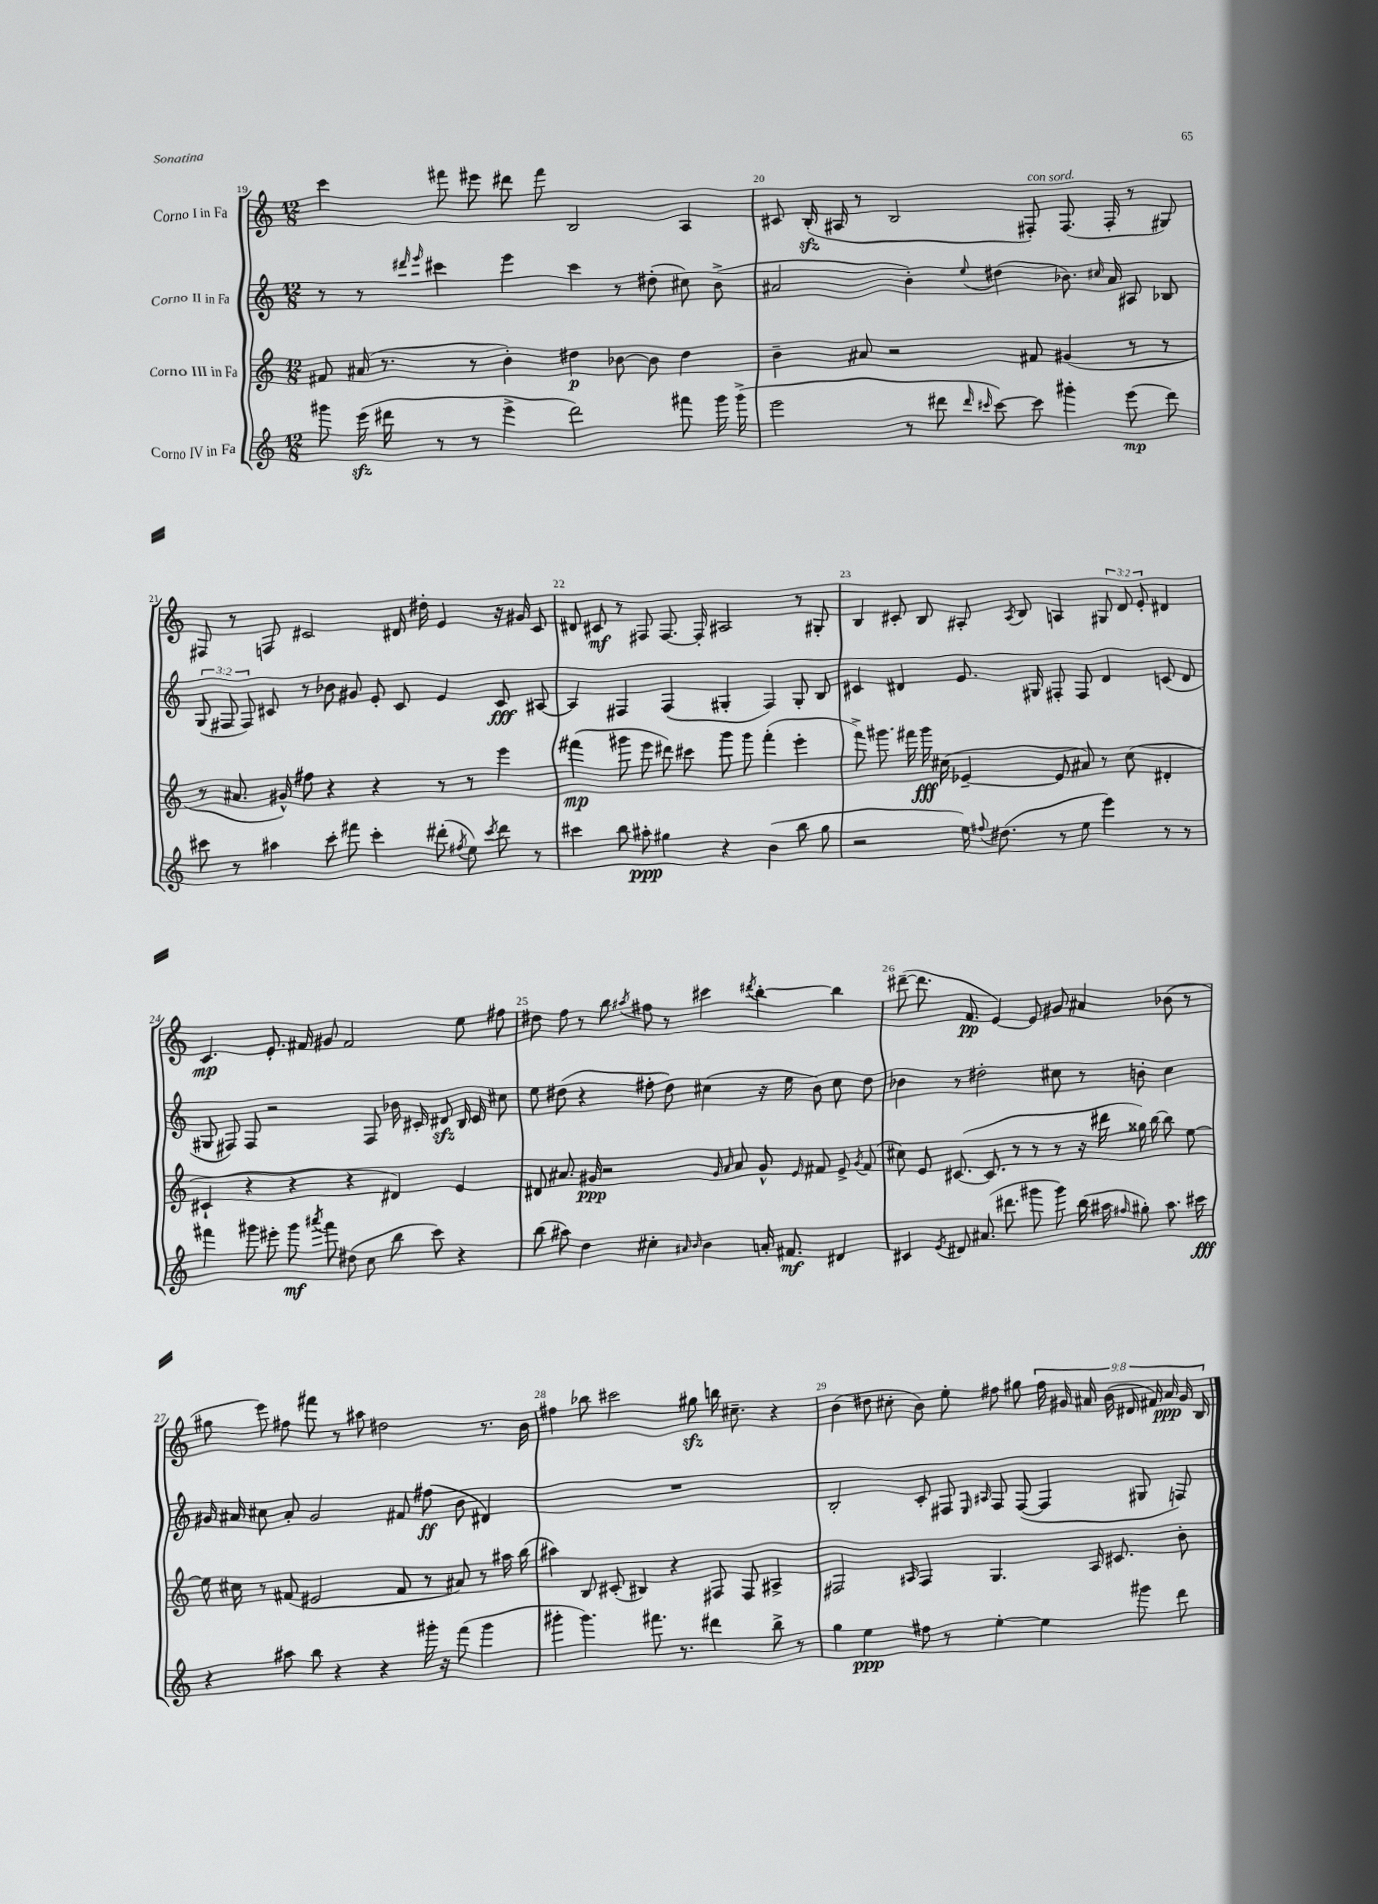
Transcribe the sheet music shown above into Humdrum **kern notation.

**kern	**kern	**kern	**kern
*staff4	*staff3	*staff2	*staff1
*clefG2	*clefG2	*clefG2	*clefG2
*k[]	*k[]	*k[]	*k[]
*M12/8	*M12/8	*M12/8	*M12/8
8ggg#	8f#	8r	4ccc
(16eee	(16a#	8r	.
16ddd#	8.r	.	.
.	.	16qqddd#	.
.	.	16qqeee	.
8r	.	4ccc#	8fff#
8r	8r	.	8eee#
4eee^	4b')	4eee	8ddd#
.	.	.	8fff#
2ddd#)	4dd#	4ccc#	2B
.	[8b-	8r	.
.	8b-]	(8dd#'	.
8fff#	4dd#	8cc#)	4A
16ggg#	.	(8b^	.
(16ggg#^	.	.	.
=	=	=	=
2eee	4b~	2a#	8c#
.	.	.	(16B'
.	.	.	16A#
.	8a#	.	8r
.	2r	.	2B
8r	.	4b')	.
8ddd#	.	.	.
16qqddd#	.	.	.
16qqccc#	.	8qqee	.
[8ccc#)	.	(4dd#	.
8ccc#]	8f#	.	8F#')
4ggg#'	(4g#	8.b-)	(8.F#
.	.	16qqcc#	.
.	.	16a#	16F#'
(8eee	8r	8A#	8r
8ddd#)	8r	8B-	8G#)
=	=	=	=
8ccc#	8r	(12G	8F#
.	.	12F#	.
8r	8.a#	.	8r
.	.	12F#)	.
4aa#	.	8c#	8F
.	16g#^^)	.	.
.	8ff#	8r	2c#
8ccc#'	4r	8b-	.
8fff#	.	8g#	.
4ccc#'	4r	8e'	.
.	.	8c#	16d#
.	.	.	16dd#'
(8ddd#'	8r	4e	4e
8qff#	.	.	.
8ee)	8r	.	.
8qccc#	.	.	.
8ddd#	4eee	8c#	16r
.	.	.	16g#
8r	.	[8A#	8c#
=	=	=	=
4ccc#	(4fff#	4A#]	8d#
.	.	.	8c#
8bb	8ggg#	4F#	8r
8aa#'	8eee	.	8F#
4gg#	8ddd#)	(4F#	[8.F#
.	8ccc#	.	.
.	.	.	16F#']
4r	8ggg#	4G#'	2A#
.	8ggg#	.	.
(4b	(4fff#'	4F#)	.
8bb	4eee'	8G#'	8r
8gg#	.	8B	8G#'
=	=	=	=
2r	8fff^)	4c#	4B
.	8.ggg#	.	.
.	.	4d#	8c#'
.	16fff#	.	.
.	16ggg#	.	8B
.	(16cc#	.	.
16ee)	[4e-~	8.e	8A#'
8qqff#	.	.	.
(8.dd#	.	.	.
.	.	.	8qA#
.	.	.	8B
.	.	16G#	.
8r	8e-]	8F#'	4A
8ee	8a#)	8F#	.
4eee)	8r	4d#	12G#
.	.	.	12d
.	(8cc#	.	.
.	.	.	12e'
8r	4d#'	(8c	4d#
8r	.	8d#	.
=	=	=	=
4fff#	4c#`	8G#	4.c
.	.	8F#)	.
8ggg#	4r	8F#	.
8eee#'	.	2r	8.e'
8ggg#	4r	.	.
.	.	.	16f#
8qaaa#	.	.	.
8fff#	.	.	8g#
(8dd#	4r	.	2f#
8cc	.	8F#	.
8bb	4d#)	16b-	.
.	.	16c#'	.
8ccc)	.	8d#	.
4r	4e	16B	8ee
.	.	16c#	.
.	.	8cc#	8ff#
=	=	=	=
(8bb	8d#	8ee	8dd#
8aa#)	8.a#	(8dd#	8ff
4dd	.	4r	8r
.	16g#	.	.
.	2r	.	8bb
.	.	.	8qaa#
4cc#'	.	8ff#'	8ff#
.	.	8dd#)	8r
16qqa#	.	.	.
16qqb	.	.	.
4b	.	(4cc#	4ccc#
.	16qqg#	.	.
.	16qqa#	.	.
.	8a#	.	.
.	.	.	8qddd#
16a'	8g#^^	16r	[4bb'
8.f#	.	16ee	.
.	16qqe	.	.
.	8f#	8b)	.
4d#	8e^	8cc#	4bb]
.	8qg#	.	.
.	(8f#	8dd#	.
=	=	=	=
4c#	8cc#)	4b-	([8ddd#~
.	8e	.	8.ddd#]
8qe	.	.	.
8d#	([8.c#	8r	.
.	.	.	8.f
(8.a#	.	2dd#'	.
.	8.c#]	.	.
.	.	.	[4e)
8.ddd#	.	.	.
.	8r	.	.
8ggg#	8r	.	8e]
8ggg#)	8r	8cc#	8g#
(16bb	16r	8r	4a#
16aa#	16ddd#	.	.
16qqff#	.	.	.
8gg#')	16gg##)	8b'	.
.	[16bb	.	.
8.aa#	8bb]	4cc#	(8b-
.	[8ee	.	8r
16ccc#	.	.	.
=	=	=	=
4r	16ee]	16g#	8gg#
.	16cc#	16a#	.
.	8r	8cc#	8eee)
8aa#	(8f#	8a#'	8ff#
8bb	2e#	2g#	8fff#
4r	.	.	8r
.	.	.	8aa#
4r	.	.	2dd#
.	8f#	8f#	.
16ggg#'	8r	(8ff#	.
16r	.	.	.
(8fff	8a#)	8b	.
4ggg#	8r	4d#)	8.r
.	16aa#	.	.
.	(16bb	.	16b
=	=	=	=
4ggg#'	4aa#)	1.r	4ff#
4.ggg#)	8B	.	8bb-
.	(8c#'	.	2ccc#
.	4B#)	.	.
8.fff#	.	.	.
.	4r	.	.
8.r	.	.	.
.	.	.	8gg#
4ddd#	8F#	.	16bb
.	.	.	8.cc#~
.	8F#	.	.
8bb^	4A#^	.	4r
8r	.	.	.
=	=	=	=
4gg	2F#	2B'	(4b
4ee	.	.	8dd#
.	.	.	8cc#'
.	16qqA#	.	.
8ff#	4F#	8c'	8b)
8r	.	8F#	8ee'
.	.	16qqE	.
.	.	16qqA#	.
[4ee'	4.G	8F#	8ff#
.	.	([8F#	8gg#
4ee]	.	4F#]	18ff#
.	.	.	18g#
.	.	.	18a#
.	16A#	.	.
.	.	.	(18b
.	8.c#	.	.
.	.	.	18d#
8ggg#	.	8G#	.
.	.	.	18f#)
.	.	.	18a#
8ddd	8b'	8F)	.
.	.	.	18g#
.	.	.	18B
==	==	==	==
*-	*-	*-	*-
